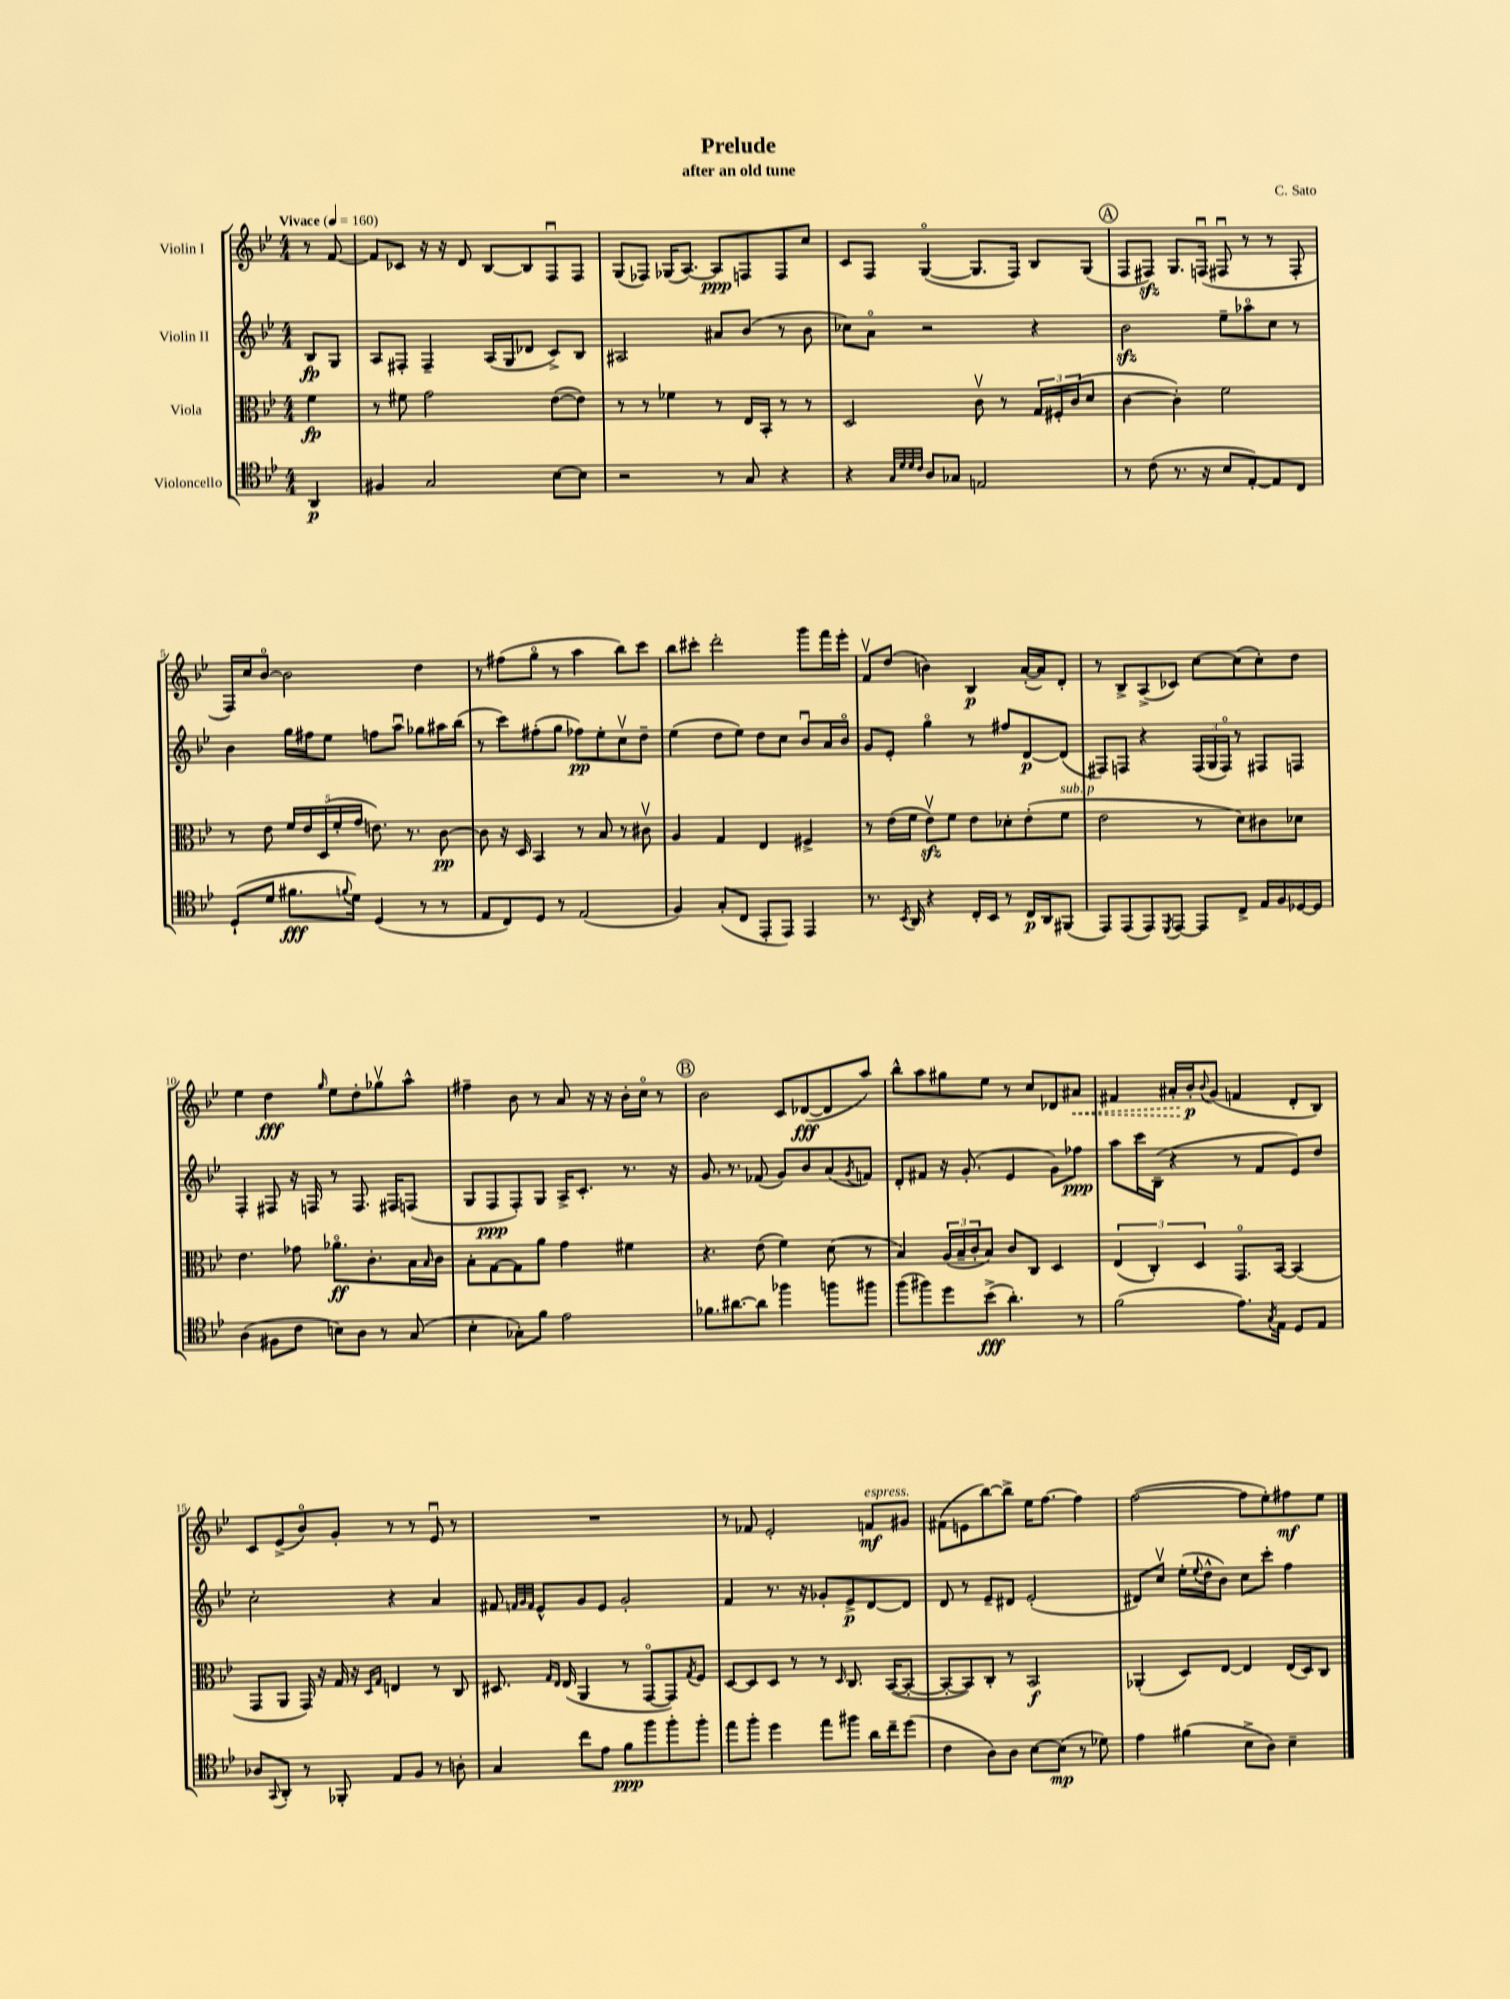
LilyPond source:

\header { title = "Prelude" composer = "C. Sato" subtitle = "after an old tune" }
<<
\new StaffGroup <<
\new Staff = "s0" \with { instrumentName = "Violin I" } {
    \clef treble \key bes \major \numericTimeSignature \time 4/4 \partial 4 \tempo "Vivace" 4 = 160
    r8 f'8~ |
    f'8 ces'8 r16 r16 d'8 bes8~ bes8 f8\downbow f8 |
    g8( fes8) ges16( a8.~) a8\ppp f8 f8 c''8 |
    c'8 f8 g4~\flageolet( g8. f16) bes8 g8( |
    \mark \markup { \circle "A" } f8 fis8\sfz) g8. f16\downbow( fis8\downbow r8 r8 fis8-. |
    f16) c''16 bes'8~\flageolet bes'2 d''4 |
    r8 fis''8( g''8\flageolet r8 a''4 bes''8) c'''8 |
    bes''8 cis'''8-. d'''2-. g'''8 f'''16 ees'''16-. |
    f'8\upbow d''8( b'4) bes4\p a'16~-.( a'16) d'8-. |
    r8 bes8-> a8->( ces'8) c''8~ c''8( c''8-.) d''8 |
    ees''4 d''4\fff \grace { g''16 } ees''8 d''8-. ges''8\upbow a''8-^ |
    fis''4-- bes'8 r8 a'8 r16 r16 bes'16-. c''16\flageolet r8 |
    \mark \markup { \circle "B" } bes'2 c'8 des'8~\fff( des'8 a''8) |
    bes''8-^ a''8 gis''8 ees''8 r8 c''8 des'8 \once \override Hairpin.style = #'dashed-line ais'8\< |
    fis'4 ais'16-. bes'16-.\p\! \appoggiatura { bes'8 } g'8( f'4 d'8-. bes8) |
    c'8 ees'8->( bes'8\flageolet) g'8-. r8 r8 ees'8\downbow r8 |
    R1 |
    r8 fes'8 ees'2-. f'8\mf^\markup { \italic "espress." } gis'8 |
    fis'8( e'8 bes''8~) bes''8-> ees''16 f''8.~ f''4 |
    f''2~( f''8 ees''8-.) fis''8\mf ees''8 \bar "|." |
}
\new Staff = "s1" \with { instrumentName = "Violin II" } {
    \clef treble \key bes \major \numericTimeSignature \time 4/4 \partial 4
    bes8\fp g8 |
    a8 fis8-. fis4-- a16( g16 des'8 c'8->) bes8 |
    ais2 ais'8 bes'8( r8 bes'8 |
    ces''8) a'8\flageolet r2 r4 |
    \mark \markup { \circle "A" } bes'2\sfz ees''8-- aes''8\flageolet c''8 r8 |
    bes'4 g''16 fis''16 ees''8 f''8 a''8\downbow ges''8 ais''16 bes''16( |
    r8 c'''8) fis''8-.( g''8 fes''8\pp) ees''8-. c''8\upbow d''8-- |
    ees''4( d''8 ees''8) d''8 c''8 bes'8\downbow a'16 bes'16\flageolet |
    g'8 ees'8-. g''4\flageolet r8 fis''8 d'8~\p d'8( |
    fis8) f8 r4 \tuplet 3/2 { f16( g16 f16\flageolet) } r8 fis8 f8 |
    f4-. fis8 r16 f16 r8 f8. fis16 f8( |
    g8 f8\ppp f8-.) g8 a16-> c'8.-. r8. r16 |
    \mark \markup { \circle "B" } g'8. r8. fes'8( g'8) bes'8 a'8( \acciaccatura { g'8 } f'8) |
    d'8-. fis'8 r16 g'8.-.( ees'4 g'8) fes''8\ppp |
    a''8 c'''16 bes16--( r4 r8 f'8 ees'8) d''8 |
    c''2-. r4 a'4 |
    fis'8 \grace { f'32 g'32 f'32 } ees'8-^ g'8 ees'8 g'2-. |
    f'4 r8. r16 ges'8-. ees'8->\p d'8~ d'8 |
    d'8 r8 ees'8-- dis'8 ees'2-.( |
    dis'8) c''8\upbow ees''16-.( \appoggiatura { ees''8 } d''16-^ bes'8) c''8 c'''8-. f''4 \bar "|." |
}
\new Staff = "s2" \with { instrumentName = "Viola" } {
    \clef alto \key bes \major \numericTimeSignature \time 4/4 \partial 4
    f'4\fp |
    r8 fis'8 g'2 ees'8~( ees'8) |
    r8 r8 fes'4 r8 ees16 bes,16-. r8 r8 |
    d2 c'8\upbow r8 \tuplet 3/2 { g16 fis16-. c'16( } d'8 |
    \mark \markup { \circle "A" } c'4~ c'4-.) f'2 |
    r8 ees'8 \tuplet 5/4 { f'16 ees'16 d16( f'16-. g'16 } e'8.) r8. c'8~\pp |
    c'8 r16 d16 bes,4 r8 bes8 r8 cis'8\upbow |
    a4 g4 ees4 fis4-> |
    r8 ees'16( f'16 ees'8\upbow\sfz) f'8 ees'8 des'8-. ees'8-.( f'8^\markup { \italic "sub. p" } |
    ees'2 r8 d'8) cis'8 des'8 |
    ees'4. ges'8 aes'8.\flageolet\ff c'8.-. bes16 \grace { bes16 } c'16 |
    bes8-. g8~ g8 a'8 g'4 fis'4 |
    \mark \markup { \circle "B" } r4. ees'8( f'4) d'8( r8 |
    bes4) \tuplet 3/2 { a16( bes16-- c'16-. } bes8) c'8 c8 d4 |
    \tuplet 3/2 { ees4( c4-.) d4 } g,8.\flageolet bes,16~ bes,4( |
    g,8 a,8 g,16) r16 g16 r16 \grace { d16 g16 } e4 r8 c8 |
    dis8. \grace { g16 ees16 } ees16( a,4 r8 g,8~\flageolet g,8) \acciaccatura { g8 } f8 |
    d8~ d8 d8 r8 r8 \grace { d16 } c8. bes,16~( bes,8~-. |
    bes,8~-. bes,8) c8-. r8 bes,2\f |
    aes,4-.( d8) ees8~ ees4 ees16( d16) c8 \bar "|." |
}
\new Staff = "s3" \with { instrumentName = "Violoncello" } {
    \clef tenor \key bes \major \numericTimeSignature \time 4/4 \partial 4
    a,4\p |
    fis4 g2 bes8~ bes8 |
    r2 r8 g8 r4 |
    r4 \grace { g32 d'32 d'32 c'32 } a8 ges8 e2 |
    \mark \markup { \circle "A" } r8 c'8( r8. r16 bes8 ees8~-.) ees8 c8 |
    d8-!( d'8 fis'8.\fff \appoggiatura { f'8 } d'16) d4( r8 r8 |
    ees8 c8) d8 r8 ees2( |
    f4) g8-.( c8 ees,8-. ees,8) ees,4 |
    r8. \acciaccatura { bes,8 } a,16 r4 c16-. bes,16 r8 c16\p a,16 fis,8( |
    ees,8) ees,8( ees,8) \acciaccatura { d,8 } ees,8~ ees,8 c8-> ees16 f16 des16~ des16 |
    a4( fis8 c'8 b8) a8 r8 g8( |
    bes4-. ges8-.) f'8 ees'2 |
    \mark \markup { \circle "B" } fes'8. ais'8.~ ais'8 fes''4 f''8 fis''8 |
    f''8( fis''8) d''8 bes'8->\fff( a'4.-.) r8 |
    f'2( ees'8.) \acciaccatura { g8 } ees16 d8 ees8 |
    aes8 \appoggiatura { g,8 } a,8-. r8 fes,8-. ees8 f8 r8 a8-. |
    g4 c''8 ees'8 f'8\ppp f''8 f''8-. f''8-. |
    ees''8 f''8-. d''4 ees''8 fis''8 a'16 c''16-- d''8( |
    c'4 a8) a8 bes8~ bes8\mp( r8 des'8) |
    ees'4 fis'4( bes8-> a8) bes4-- \bar "|." |
}
>>
>>
